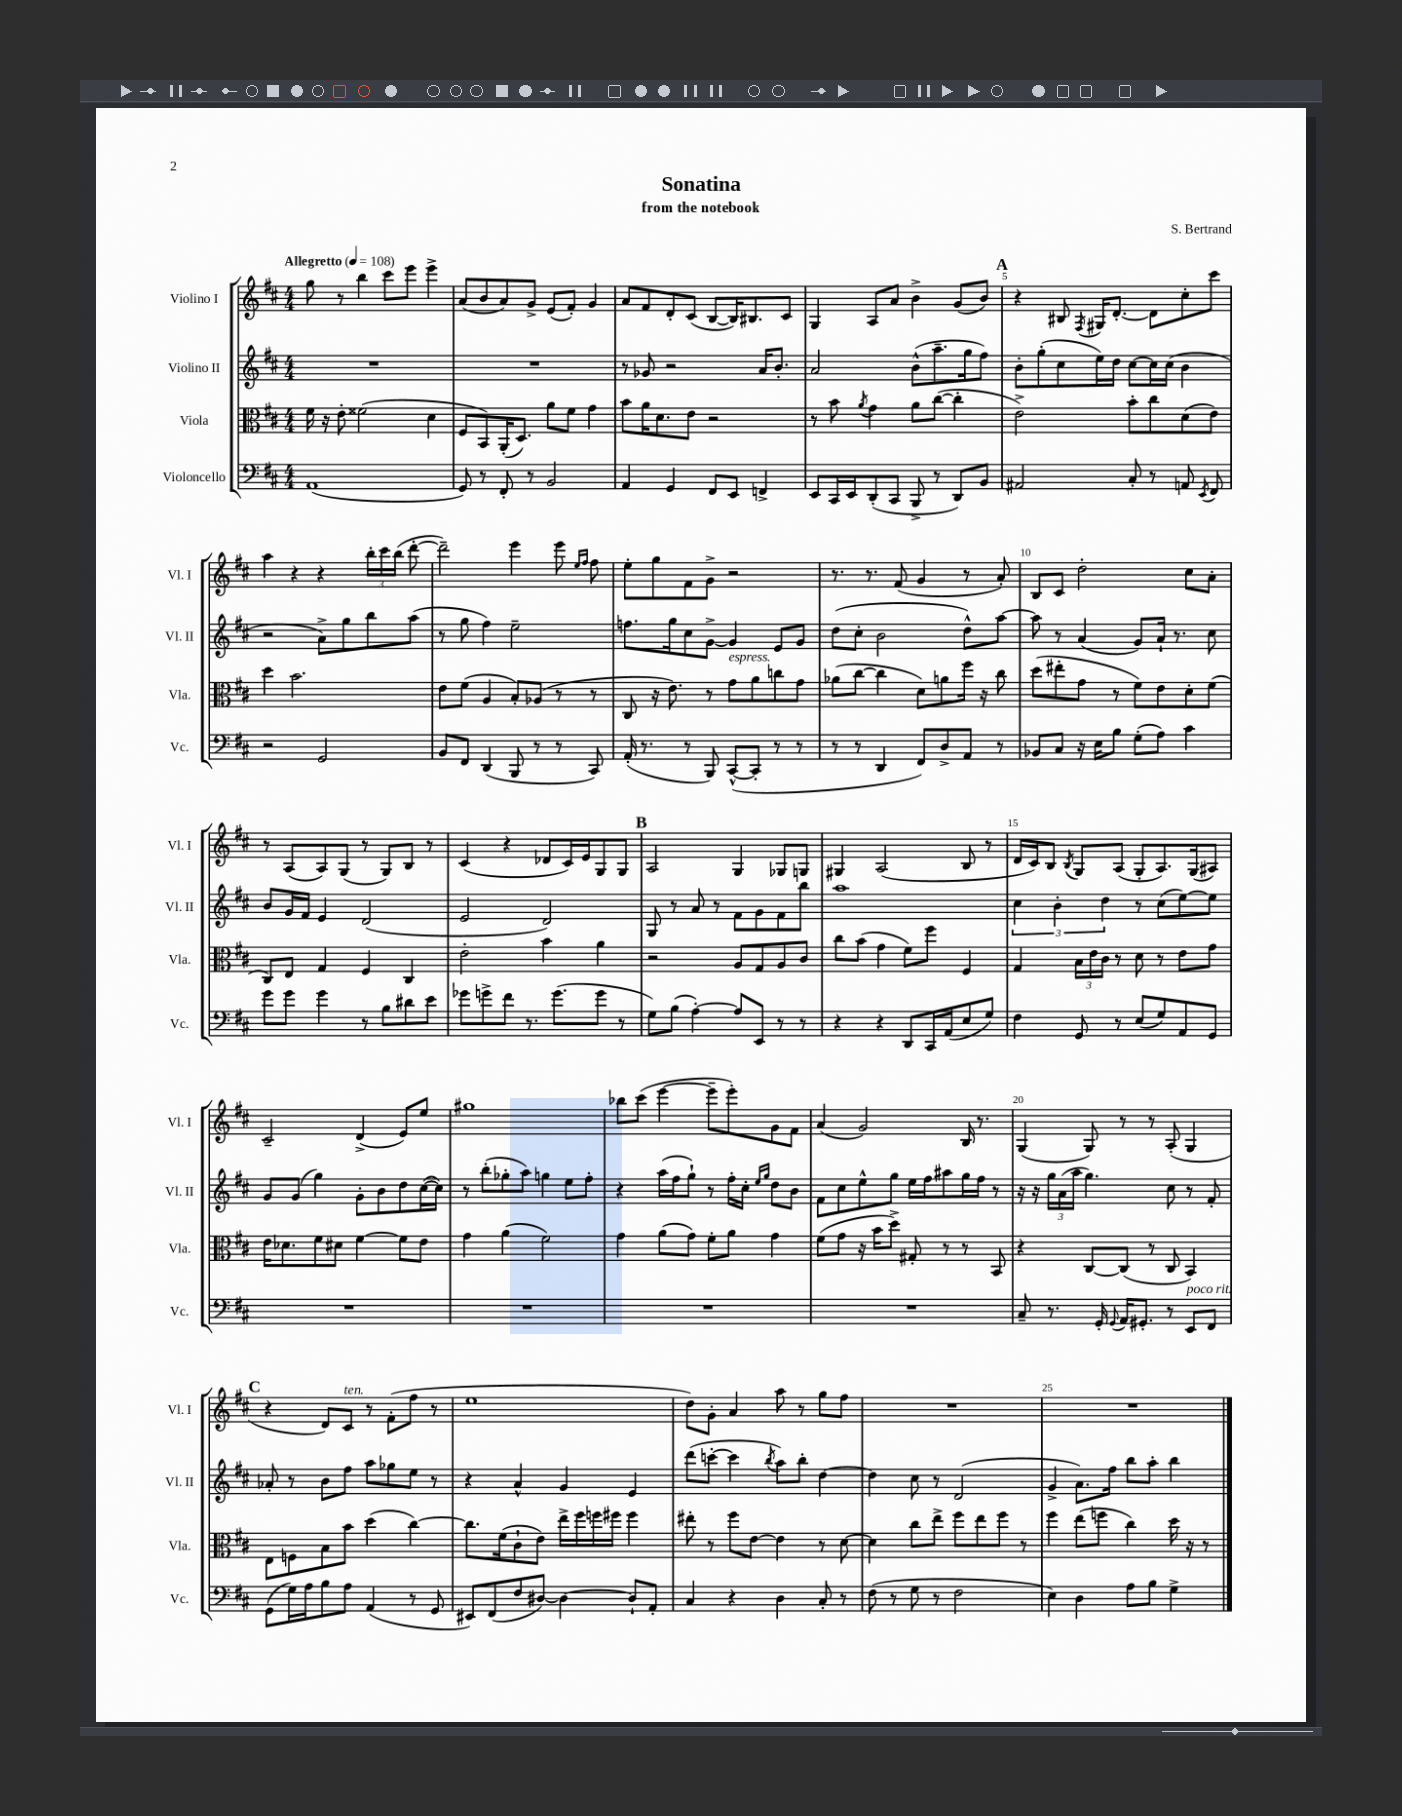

**kern	**kern	**kern	**kern
*part4	*part3	*part2	*part1
*staff4	*staff3	*staff2	*staff1
*I"Violoncello	*I"Viola	*I"Violino II	*I"Violino I
*I'Vc.	*I'Vla.	*I'Vl. II	*I'Vl. I
*clefF4	*clefC3	*clefG2	*clefG2
*k[f#c#]	*k[f#c#]	*k[f#c#]	*k[f#c#]
*M4/4	*M4/4	*M4/4	*M4/4
*MM108	*MM108	*MM108	*MM108
=1	=1	=1	=1
!	!	!	!LO:TX:a:B:t=Allegretto
(1AA	16f#\	1r	8gg\
.	16r	.	.
.	8e'\	.	8r
.	(2f##X\	.	4bb\
.	.	.	8ccc#\L
.	.	.	8eee\J
.	4d\	.	4eee^\
=2	=2	=2	=2
8GG/)	8F#/L	1r	(8a/L
8r	8BB/)	.	8b/
8FF#'/	(16AA'/K	.	8a/)
.	8.D/J)	.	.
8r	.	.	8g^/J
2BB/	8a\L	.	(8e/L
.	8f#\J	.	8f#'/J)
.	4g\	.	4g/
=3	=3	=3	=3
4AA/	8b\L	8r	8a/L
.	16a\K	8g-X/	8f#/
.	8.d\	.	.
4GG/	.	2r	8d'/
.	8e\J	.	(8c#/J
8FF#/L	2r	.	[8B/L
8EE/J	.	.	16B/K])
.	.	.	8.B#X/
4FFn^/	.	16a/KL	.
.	.	8.b'/J	.
.	.	.	8c#/J
=4	=4	=4	=4
8EE/L	8r	2a/	4G/
16CC#/L	8b\	.	.
16EE/J	.	.	.
.	8qa/	.	.
(8DD'/	4g\	.	8A/L
8CC#/J	.	.	8a/J
8BBB^/	8a\L	(8b^^\L	4b^\
8r	([8cc#\J	8.aa~\	.
8DD/L)	4cc#'\]	.	(8g/L
.	.	16gg\k	.
8BB/J	.	8ff#\J)	8b/J)
!!LO:REH:place=s1:t=A
=5	=5	=5	=5
2AA#X/	2e^\)	8b'\L	4r
.	.	(8gg'\	.
.	.	8cc#\	8B#X/
.	.	.	8qF#/
.	.	16ee\L)	16G#X/KL
.	.	16dd\JJ	[8.d'/J
8C#'/	8b'\L	[8cc#\L	.
8r	8cc#\	16cc#\L]	8d\L]
.	.	(16cc#\JJ	.
8AAn/	(8d\	4b\	8cc#'\
8qEE/	.	.	.
8FF#/	8e\J)	.	8ccc#\J
!!LO:LB:g=z
=6	=6	=6	=6
2r	4dd\	2r	4aa\
.	2.b\	.	4r
2GG/	.	8a^\L)	4r
.	.	8gg\	.
.	.	8bb\	24bb'\LL
.	.	.	24ccc#\
.	.	.	(24bb\JJ
.	.	(8aa\J	[8ddd'\
=7	=7	=7	=7
8BB/L	8e\L	8r	2ddd~\])
8FF#/J	(8f#\J	8gg\	.
(4DD/	4A/	4ff#\)	.
8BBB/	8B'/L)	2ee~\	4eee\
8r	(8A-X/J	.	.
8r	8r	.	8eee\
.	.	.	16qqee/LL
.	.	.	16qqff#/JJ
8CC#/)	8r	.	8ff#\
=8	=8	=8	=8
(16AA'/	8C#/	8.ffn\L	8ee'\L
8.r	.	.	.
.	16r	.	8gg\
.	8.e\)	16gg\k	.
8r	.	8cc#\	8f#\
8BBB/)	8r	[8g^\J	8g^\J
!	!LO:TX:a:i:t=espress.	!	!
([8CC#^^/L	8g\L	4g/]	2r
8CC#'/J]	8a\	.	.
8r	8ccn\	8e/L	.
8r	8g\J	8g/J	.
=9	=9	=9	=9
8r	(8a-X\L	(8dd\L	8.r
8r	[8cc#\J	8cc#'\J	.
.	.	.	8.r
4DD/	4cc#\]	2b\	.
.	.	.	(8f#/
8FF#/L)	8d\L)	.	4g/
8D^/	8an\	.	.
8AA/J	16ff#\Jk	8dd^^\L)	8r
.	16r	.	.
8r	8cc#\	[8aa\J	8a'/)
=10	=10	=10	=10
8BB-X/L	(8dd\L	8aa\]	8B/L
8C#/J	8ee#X'\	8r	8c#/J
16r	8g\J	(4a/	2dd'\
16E\KL	.	.	.
8B\J	8r	.	.
(8G'\L	8f#\L)	8g/L)	.
8A\J)	8e\	16a`/Jk	.
.	.	8.r	.
4c#\	8d'\	.	8cc#\L
.	(8f#\J	8cc#\	8a'\J
!!LO:LB:g=z
=11	=11	=11	=11
8g\L	8C#/L)	8b/L	8r
8g\J	8E/J	16g/L	(8A/L
.	.	16f#/JJ	.
4g\	4G/	4e/	8A/)
.	.	.	(8G/J
8r	4F#/	(2d/	8r
8B\L	.	.	8G/L)
8d#X\	4C#/	.	8B/J
8e\J	.	.	8r
=12	=12	=12	=12
8g-X\L	2e'\	2e/	(4c#/
8gn^\	.	.	.
8f#\J	.	.	4r
8.r	.	.	.
.	4b\	2d/)	8d-X/L
(8.g\L	.	.	.
.	.	.	16c#/L)
.	.	.	16e/J
8g\J	4a\	.	8G/
8r	.	.	8G/J
!!LO:REH:place=s1:t=B
=13	=13	=13	=13
8G\L)	2r	8G/	2A/
(8B\J	.	8r	.
[4A'\)	.	8a/	.
.	.	8r	.
8A/L]	8A/L	8f#\L	4G/
8EE/J	8G/	8g\	.
8r	8A/	8f#\	8G-X/L
8r	8c#/J	8bb\J	8Gn/J
=14	=14	=14	=14
4r	8cc#\L	1aa	4G#X/
.	(8b\J	.	.
4r	4g\	.	(2A/
8DD/L	8f#\L)	.	.
16CC#/L	8ff#\J	.	.
(16AA/J	.	.	.
8E/	4F#/	.	8B/
8G/J)	.	.	8r
=15	=15	=15	=15
4F#\	4G/	6cc#\	16d/LL
.	.	.	16c#/J)
.	.	.	8B/J
.	.	6b'\	.
.	.	.	8qB/
8GG/	24B\LL	.	8G/L
.	24e\	.	.
.	24c#\JJ	6dd\	.
8r	8r	.	(8A/J
(8E/L	8d\	8r	8G'/L
8G/)	8r	(8cc#\L	8.A/)
8AA/	8e\L	[8ee\)	.
.	.	.	(16G/k
8GG/J	8g\J	8ee\J]	8A#X/J)
!!LO:LB:g=z
=16	=16	=16	=16
1r	16e\KL	8g/L	2c#~/
.	8.d-X\	.	.
.	.	(8g/J	.
.	8f#\	4gg\)	.
.	8d#X\J	.	.
.	[4f#\	8g'\L	(4d^/
.	.	8b\	.
.	8f#\L]	8dd\	8e/L)
.	8e\J	([16cc#\L	8ee/J
.	.	16cc#\JJ])	.
=17	=17	=17	=17
1r	4g\	8r	1gg#X
.	.	(8bb'\L	.
.	(4a\	8gg-X'\	.
.	.	8aa\J)	.
.	2f#\)	4ggn\	.
.	.	8ee\L	.
.	.	8ff#'\J	.
=18	=18	=18	=18
1r	4g\	4r	8bb-X\L
.	.	.	(8ccc#\J
.	(8a\L	(16aa\LL	[4eee\
.	.	16ff#\J	.
.	8g\J)	8gg`\J)	.
.	8f#'\L	8r	8eee~\L]
.	8a\J	16ff#'\LL	8eee'\)
.	.	16cc#'\JJ	.
.	.	16qqee/LL	.
.	.	16qqgg/JJ	.
.	4g\	8dd\L	8g\
.	.	8b\J	8f#\J
=19	=19	=19	=19
1r	(8f#\L	8f#\L	(4a/
.	8g\J	8cc#\	.
.	16r	8ee^^\	2g/)
.	16b\KL	.	.
.	8dd^\J)	8gg\J	.
.	8G#X'/	16ee\LL	.
.	.	16ff#\J	.
.	8r	8aa#X\	.
.	8r	16gg\L	16B/
.	.	16ff#\JJ	8.r
.	8BB/	8r	.
=20	=20	=20	=20
8C#~/	4r	16r	(4G/
.	.	16r	.
8.r	.	24gg\LL	.
.	.	(24a\	.
.	.	24aa\JJ	.
.	[8C#/L	4.gg\)	8G/)
16GG'/	.	.	.
8qqGG/	.	.	.
16AA/KL	(8C#/J]	.	8r
8.GG#X'/J	.	.	.
.	8r	.	8r
8r	8C#/	8cc#\	(8A'/
!LO:TX:a:i:t=poco rit.	!	!	!
8EE/L	4BB/)	8r	4G/
8FF#/J	.	8f#'/	.
!!LO:LB:g=z
!!LO:REH:place=s1:t=C
=21	=21	=21	=21
(8GG\L	8E\L	8a-X'/	4r
16G\L)	8Fn\	8r	.
16A\J	.	.	.
8B\	8B\	8b\L	8d/L)
!	!	!	!LO:TX:a:i:t=ten.
8A\J	8b\J	8ff#\J	8c#/J
(4AA/	(4dd\	8aa\L	8r
.	.	8gg-X\	(8f#'\L
8r	[4cc#\)	8ee\J	8ff#\J
8GG/	.	8r	8r
=22	=22	=22	=22
8EE#X/L)	8.cc#\L]	4r	1ee
(8FF#/	.	.	.
.	(16f#\k	.	.
8F#/	8c#`\	4a^^/	.
[8D#X/J)	8e\J)	.	.
4D#\_	16ee^\LL	4g/	.
.	16ff#\	.	.
.	16ffn\	.	.
.	16ff#X\JJ	.	.
8D#`/L]	4ff#\	4e/	.
8AA'/J	.	.	.
=23	=23	=23	=23
4C#/	8ee#X'\	(8ddd\L	8dd\L)
.	8r	[8cccn'\J	8g'\J
4r	8ff#\L	4ccc\]	4a/
.	[8e\J	.	.
.	.	8qbb/	.
4D\	4e\]	8aa\L)	8aa\
.	.	8bb'\J	8r
8C#'/	8r	[4dd\	8gg\L
8r	[8d\	.	8ff#\J
=24	=24	=24	=24
(8F#\	4d\]	4dd\]	1r
8r	.	.	.
8G\	8cc#\L	8cc#\	.
8r	8ee^\J	8r	.
2F#\	8ff#\L	(2d/	.
.	8ee\	.	.
.	8ff#\J	.	.
.	8r	.	.
=25	=25	=25	=25
4E\)	4ff#\	4g^/	1r
4D\	(8ee\L	8.a\L)	.
.	8ffn\J	.	.
.	.	16ff#\Jk	.
8A\L	4cc#\)	8bb\L	.
8B\J	.	8aa'\J	.
4G^\	16dd\	4bb\	.
.	16r	.	.
.	8r	.	.
==	==	==	==
*-	*-	*-	*-
